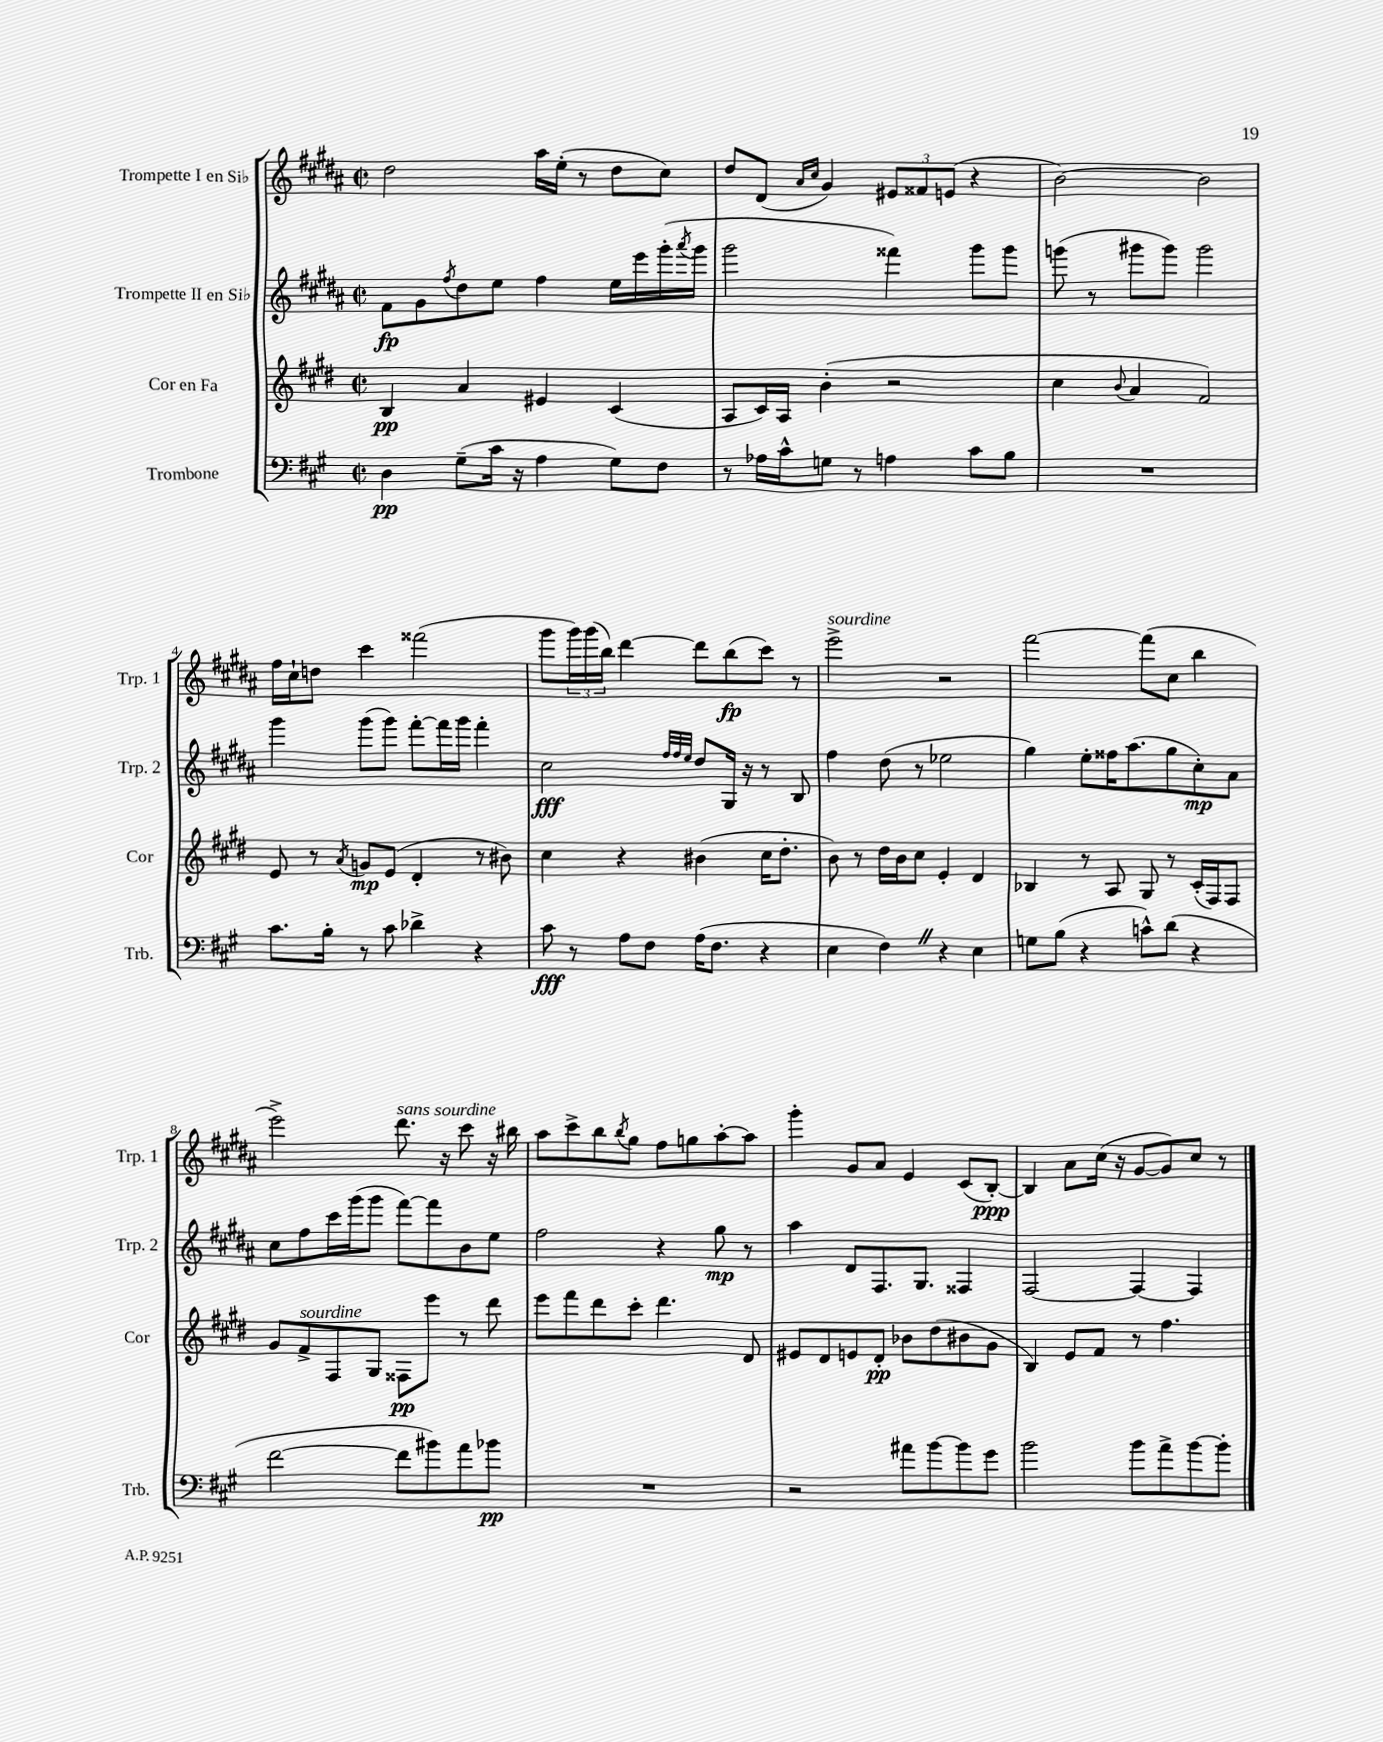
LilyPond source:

<<
\new StaffGroup <<
\new Staff = "s0" \with { instrumentName = "Trompette I en Sib" shortInstrumentName = "Trp. 1" } {
    \clef treble \key b \major \defaultTimeSignature \time 2/2
    dis''2 ais''16 e''16-.( r8 dis''8 cis''8) |
    dis''8 dis'8( \grace { ais'16 cis''16 } gis'4) \tuplet 3/2 { eis'8 fisis'8 e'8( } r4 |
    b'2~) b'2 |
    fis''16 cis''16-! d''8 cis'''4 fisis'''2( |
    gis'''8 \tuplet 3/2 { gis'''16) gis'''16( b''16) } dis'''4~ dis'''8 b''8\fp( cis'''8) r8 |
    e'''2->^\markup { \italic "sourdine" } r2 |
    fis'''2~ fis'''8( cis''8 b''4 |
    e'''2->) dis'''8.^\markup { \italic "sans sourdine" } r16 cis'''8 r16 bis''16 |
    ais''8 cis'''8-> b''8 \acciaccatura { b''8 } gis''8 fis''8 g''8 ais''8~-. ais''8 |
    gis'''4-. gis'8 ais'8 e'4 cis'8( b8~-.\ppp) |
    b4 ais'8 cis''16( r16 gis'8~ gis'8) cis''8 r8 \bar "|." |
}
\new Staff = "s1" \with { instrumentName = "Trompette II en Sib" shortInstrumentName = "Trp. 2" } {
    \clef treble \key b \major \defaultTimeSignature \time 2/2
    fis'8\fp gis'8 \acciaccatura { fis''8 } dis''8 e''8 fis''4 e''16 e'''16 gis'''16-.( \acciaccatura { ais'''8 } gis'''16 |
    gis'''2 fisis'''4) gis'''8 gis'''8 |
    g'''8( r8 gis'''8 gis'''8) gis'''2 |
    gis'''4 gis'''8( gis'''8) fis'''8~-. fis'''16 gis'''16 fis'''4-. |
    cis''2\fff \grace { fis''32 fis''32 e''32 } dis''8 gis16 r16 r8 b8 |
    fis''4 dis''8( r8 ees''2 |
    gis''4) e''8-. fisis''16 ais''8.( gis''8 cis''8-.\mp) ais'8 |
    cis''8 fis''8 cis'''16 gis'''16( gis'''8 fis'''8~) fis'''8 b'8 e''8 |
    fis''2 r4 gis''8\mp r8 |
    ais''4 dis'8 fis8. gis8. fisis4 |
    fis2~ fis4~ fis4 \bar "|." |
}
\new Staff = "s2" \with { instrumentName = "Cor en Fa" shortInstrumentName = "Cor" } {
    \clef treble \key e \major \defaultTimeSignature \time 2/2
    b4\pp a'4 eis'4 cis'4( |
    a8 cis'16) a16 b'4-.( r2 |
    cis''4 \appoggiatura { b'8 } a'4 fis'2) |
    e'8 r8 \acciaccatura { a'8 } g'8\mp e'8( dis'4-. r8 bis'8) |
    cis''4 r4 bis'4( cis''16 dis''8.-. |
    b'8) r8 dis''16 b'16 cis''8 e'4-. dis'4 |
    bes4 r8 a8 gis8 r8 cis'16-.( fis16) fis8 |
    gis'8 fis'8->^\markup { \italic "sourdine" } fis8 gis8 fisis8\pp e'''8 r8 dis'''8 |
    e'''8 fis'''8 dis'''8 cis'''8-. dis'''4. dis'8 |
    eis'8 dis'8 e'8 dis'8-.\pp bes'8 dis''8( bis'8 gis'8 |
    b4) e'8 fis'8 r8 fis''4. \bar "|." |
}
\new Staff = "s3" \with { instrumentName = "Trombone" shortInstrumentName = "Trb." } {
    \clef bass \key a \major \defaultTimeSignature \time 2/2
    d4\pp gis8--( cis'16 r16 a4 gis8) fis8 |
    r8 aes16 cis'16-^ g8 r8 a4 cis'8 b8 |
    R1 |
    cis'8. b16-. r8 cis'8 des'4-> r4 |
    cis'8\fff r8 a8 fis8 a16( fis8. r4 |
    e4 fis4) \once \override BreathingSign.text = \markup { \musicglyph "scripts.caesura.straight" } \breathe r4 e4 |
    g8 b8( r4 c'8-^) d'8( r4 |
    fis'2~ fis'8 bis'8) a'8 bes'8\pp |
    R1 |
    r2 ais'8 b'8~ b'8 gis'8 |
    b'2 b'8 a'8-> b'8~ b'8-. \bar "|." |
}
>>
>>
